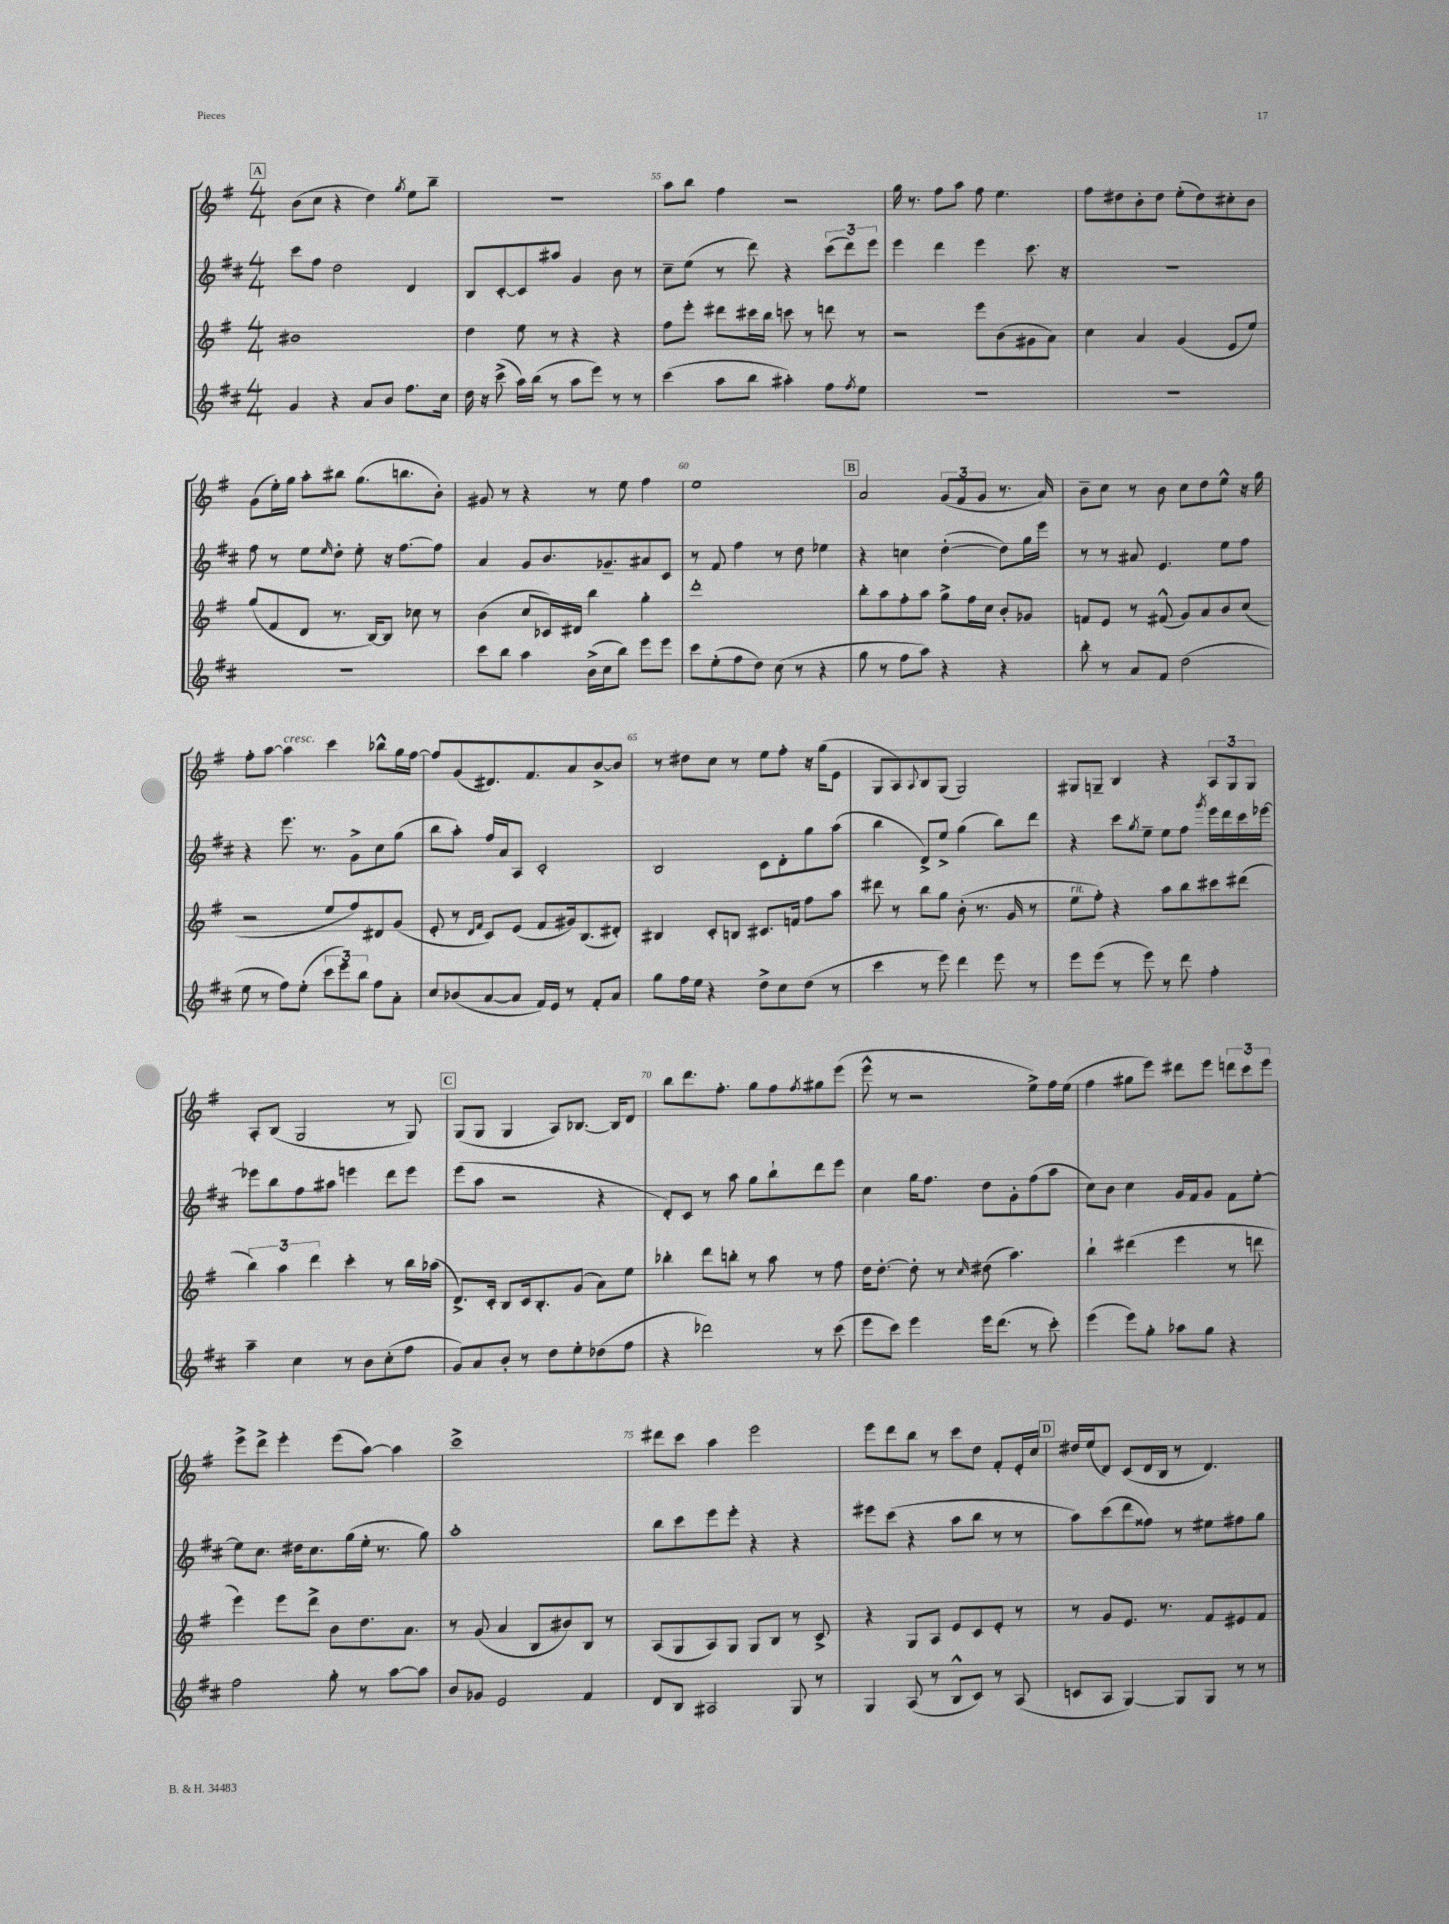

**kern	**kern	**kern	**kern
*staff4	*staff3	*staff2	*staff1
*clefG2	*clefG2	*clefG2	*clefG2
*k[f#c#]	*k[f#]	*k[f#c#]	*k[f#]
*M4/4	*M4/4	*M4/4	*M4/4
4g	1b#	8ccc#	(8b
.	.	8ff#	8cc
4r	.	2dd	4r
8a	.	.	4dd)
8b	.	.	.
.	.	.	8qgg
8.ff#	.	4d	8ee
.	.	.	8bb~
16cc#	.	.	.
=	=	=	=
16dd	4dd	8B	1r
16r	.	.	.
(8ccc#^	.	[8c#'	.
16aa)	8ee	8c#]	.
(16bb	.	.	.
8r	8r	8aa#	.
8aa	4r	4g	.
8eee)	.	.	.
8r	4r	8b	.
8r	.	8r	.
=	=	=	=
(4ccc#	8ff#	8cc#~	8aa
.	8eee'	(8ee	8bb
8aa	8ddd#	8r	4ff#
8bb	16ccc#	8ddd)	.
.	16bb	.	.
4aa#')	8ccc	4r	2r
.	8r	.	.
8ff#	8ddd	(12ccc#	.
.	.	12ddd)	.
8qff#	.	.	.
8ee	8r	.	.
.	.	12eee	.
=	=	=	=
1r	2r	4eee	16gg
.	.	.	8.r
.	.	4ddd	8ff#
.	.	.	8aa
.	8eee	4eee	8ff#
.	(8b	.	4.ee
.	8g#	8.ccc#	.
.	8a)	.	.
.	.	16r	.
=	=	=	=
1r	4cc	1r	8ff#
.	.	.	8dd#
.	4a	.	8b'
.	.	.	8dd#
.	(4g	.	(8ee'
.	.	.	8dd#)
.	8e	.	8cc#'
.	8ee)	.	8b
=	=	=	=
1r	(8gg	8ff#	(8g
.	8f#	8r	16ee')
.	.	.	16gg
.	8d	8ee	8aa'
.	.	16qqee	.
.	8.r	8dd'	8bb#
.	.	8ee'	(8.gg
.	[16B)	.	.
.	8B]	16r	.
.	.	[8.ff#	8.bb
.	8cc-	.	.
.	8r	8ff#]	8b')
=	=	=	=
8ccc#	(4b	4a	8g#
8bb	.	.	8r
4aa	8cc	8g	4r
.	16c-)	8.b	.
.	16d#	.	.
(16b^	4bb	.	8r
16cc#	.	8.g-~	.
8bb)	.	.	8ee
8eee	4gg'	8a#	4ff#
8eee	.	8c#	.
=	=	=	=
8ccc#	1ddd'	8r	1ee
(8ee'	.	8f#	.
8ff#	.	4ff#	.
8dd)	.	.	.
(8cc#	.	8r	.
8r	.	8dd	.
4r	.	4ee-	.
=	=	=	=
8gg	8bb'	4r	2a
8r	8aa	.	.
8ff#	8ff#'	4cc	.
8aa)	8aa	.	.
4r	8gg^	([4dd'	(12g
.	.	.	12f#
.	16ff#	.	.
.	.	.	12g
.	16cc	.	.
4r	8b'	8dd])	8.r
.	8g-	16gg	.
.	.	16eee	16a)
=	=	=	=
8bb'	8f	8r	8b~
8r	8e	8r	8cc
8a	8r	8a#	8r
8f#	(8f#^^	4.e	8b
(2dd	8g)	.	8cc
.	8a	.	8dd
.	8b	8ee	8ee^^
.	(8cc	8ff#	16r
.	.	.	16gg
=	=	=	=
8ee	2r	4r	8ff#'
8r	.	.	[8aa
8ff#)	.	8.eee	4aa]
(8ee'	.	.	.
.	.	8.r	.
12ccc#	8ee	.	4ccc
12eee)	.	.	.
.	8ff#)	8g^	.
12bb	.	.	.
8ff#	8d#	8cc#	8bb-^^
8a'	(8g	(8gg	16gg
.	.	.	[16ff#
=	=	=	=
8cc#	8e'	8bb	8ff#]
(8b-	8r	8aa')	(8g
.	16qqd	.	.
.	16qqf#	.	.
[8a	8c)	16ff#	8.d#)
.	.	16a	.
8a]	(8e	8A	.
.	.	.	8.f#
16f#)	8f#	2c#'	.
16e	.	.	.
8r	16g#)	.	8a
.	(8.B	.	.
8f#'	.	.	[8b^
8a	8d#')	.	8b]
=	=	=	=
8gg	4B#	2B	8r
16ff#	.	.	8dd#
16ee	.	.	.
4r	8c'	.	8cc
.	8B	.	8r
8dd^	8.c#	8c#	8ee
8cc#	.	8d'	8ff#'
.	16f	.	.
(8dd	8ff#	8gg	16r
.	.	.	(16gg
8r	8aa	(8aa	8e
=	=	=	=
4ccc#	8ddd#	4bb	8G
.	8r	.	8A)
.	.	.	8qqA
8r	8bb	8d^)	8B
8eee)	8gg	8ee^	(8G
4ddd	(8b'	(4gg	2G)
.	8.r	.	.
8eee	.	8bb)	.
.	16g	.	.
8r	8r	8ddd	.
=	=	=	=
8eee	8ee	4r	8G#
(8eee	8ff#')	.	8G~
8r	4r	8ccc#	4B
.	.	8qgg	.
8eee)	.	8ee~	.
8r	8aa	8ee	4r
8ddd	8bb	8ff#	.
.	.	8qggg	.
4ff#'	8ccc#	16eee	12A
.	.	16ddd	.
.	.	.	12G
.	(8ddd#	16ccc#	.
.	.	.	12G
.	.	[16eee-	.
=	=	=	=
4aa~	6bb)	8eee-]	8A'
.	.	8bb	(8B
.	6aa	.	.
4cc#	.	8ff#	2G
.	6ddd	.	.
.	.	8aa#	.
8r	4ccc'	4eee	.
8b	.	.	.
(8cc#'	8r	8ddd	8r
8ff#	16bb	8eee	8G)
.	(16aa-	.	.
=	=	=	=
8g)	8.d^)	(8eee	(8G
8a	.	8aa	8G
.	16c'	.	.
8b'	8B	2r	4G
8r	16c	.	.
.	8.B'	.	.
8dd	.	.	8A)
8ee'	(8g	.	[8.B-
(8dd-	8a)	4r	.
.	.	.	16B-]
8ff#	8ee	.	8d
=	=	=	=
4r	4bb-'	8d')	8bb
.	.	8c#	8.ddd
2ddd-)	8ddd	8r	.
.	.	.	8.ff#'
.	8bb'	8aa	.
.	8r	8gg	8gg
.	8aa	8bb`	8ff#
.	.	.	8qff#
8r	8r	8ddd	8gg#
(8ccc#	8ff#	8eee	(8eee
=	=	=	=
8eee	16dd	4cc#	8eee^^
.	[8.dd'	.	.
8ccc#)	.	.	8r
4eee	8dd']	16gg	2r
.	.	8.ff#	.
.	8r	.	.
.	16qqcc	.	.
16eee	(8dd#	8dd	.
(8.ddd	.	.	.
.	4.aa)	8g'	.
8r	.	(8ff#	8ee^)
8ccc#')	.	8aa	16ff#
.	.	.	(16ee
=	=	=	=
(4eee	4bb`	8cc#)	4ff#
.	.	8b	.
8eee)	(4ddd#	4cc#	8gg#
8gg'	.	.	8eee)
8aa-	4eee	16g	8ddd#
.	.	16f#	.
8gg	.	8g	8eee
4r	8r	8f#	12ddd
.	.	.	12ccc
.	8ddd	[8ee'	.
.	.	.	12eee
=	=	=	=
2ff#	4eee)	8ee]	8eee^
.	.	8.cc#	8ddd^
.	8eee	.	4eee'
.	.	16dd#	.
.	8ddd^	8.cc#	.
8gg'	8b	.	(8eee
.	.	(16gg	.
8r	8.dd	16ee'	[8aa)
.	.	8.r	.
[8aa	.	.	4aa]
.	8.a	.	.
8aa]	.	8gg)	.
=	=	=	=
8b	8r	1aa'	1ccc^
8g-	(8g	.	.
2e	4a	.	.
.	8B	.	.
.	8b#)	.	.
4f#	8B	.	.
.	8r	.	.
=	=	=	=
8d	(8A	8bb	8ddd#
8B	8G	8ccc#	8ccc
2A#	8A)	8eee	4aa
.	8G	8eee'	.
.	8G	4r	2eee
.	8B	.	.
8G	8r	4r	.
8r	8c^	.	.
=	=	=	=
4G	4r	8eee#	8eee
.	.	(8ccc#	8ddd
(8A	8G	4r	8bb
8r	8A	.	8r
8B^^	8e	8aa	8ccc
8c#)	8c	8bb	8dd
8r	8e'	8r	8f#'
(8A	8r	8r	16e'
.	.	.	16cc
=	=	=	=
8c	8r	8aa)	16dd#
.	.	.	(16ee
8A	8g	(8ccc#	8d)
[4G)	8.e	8ddd	(8c
.	.	8ff##)	16d
.	8.r	.	16B
8G]	.	8r	8r
8G	8f#	8ee#	4.d)
8r	8e#	8ff#	.
8r	8f#	8gg	.
==	==	==	==
*-	*-	*-	*-
